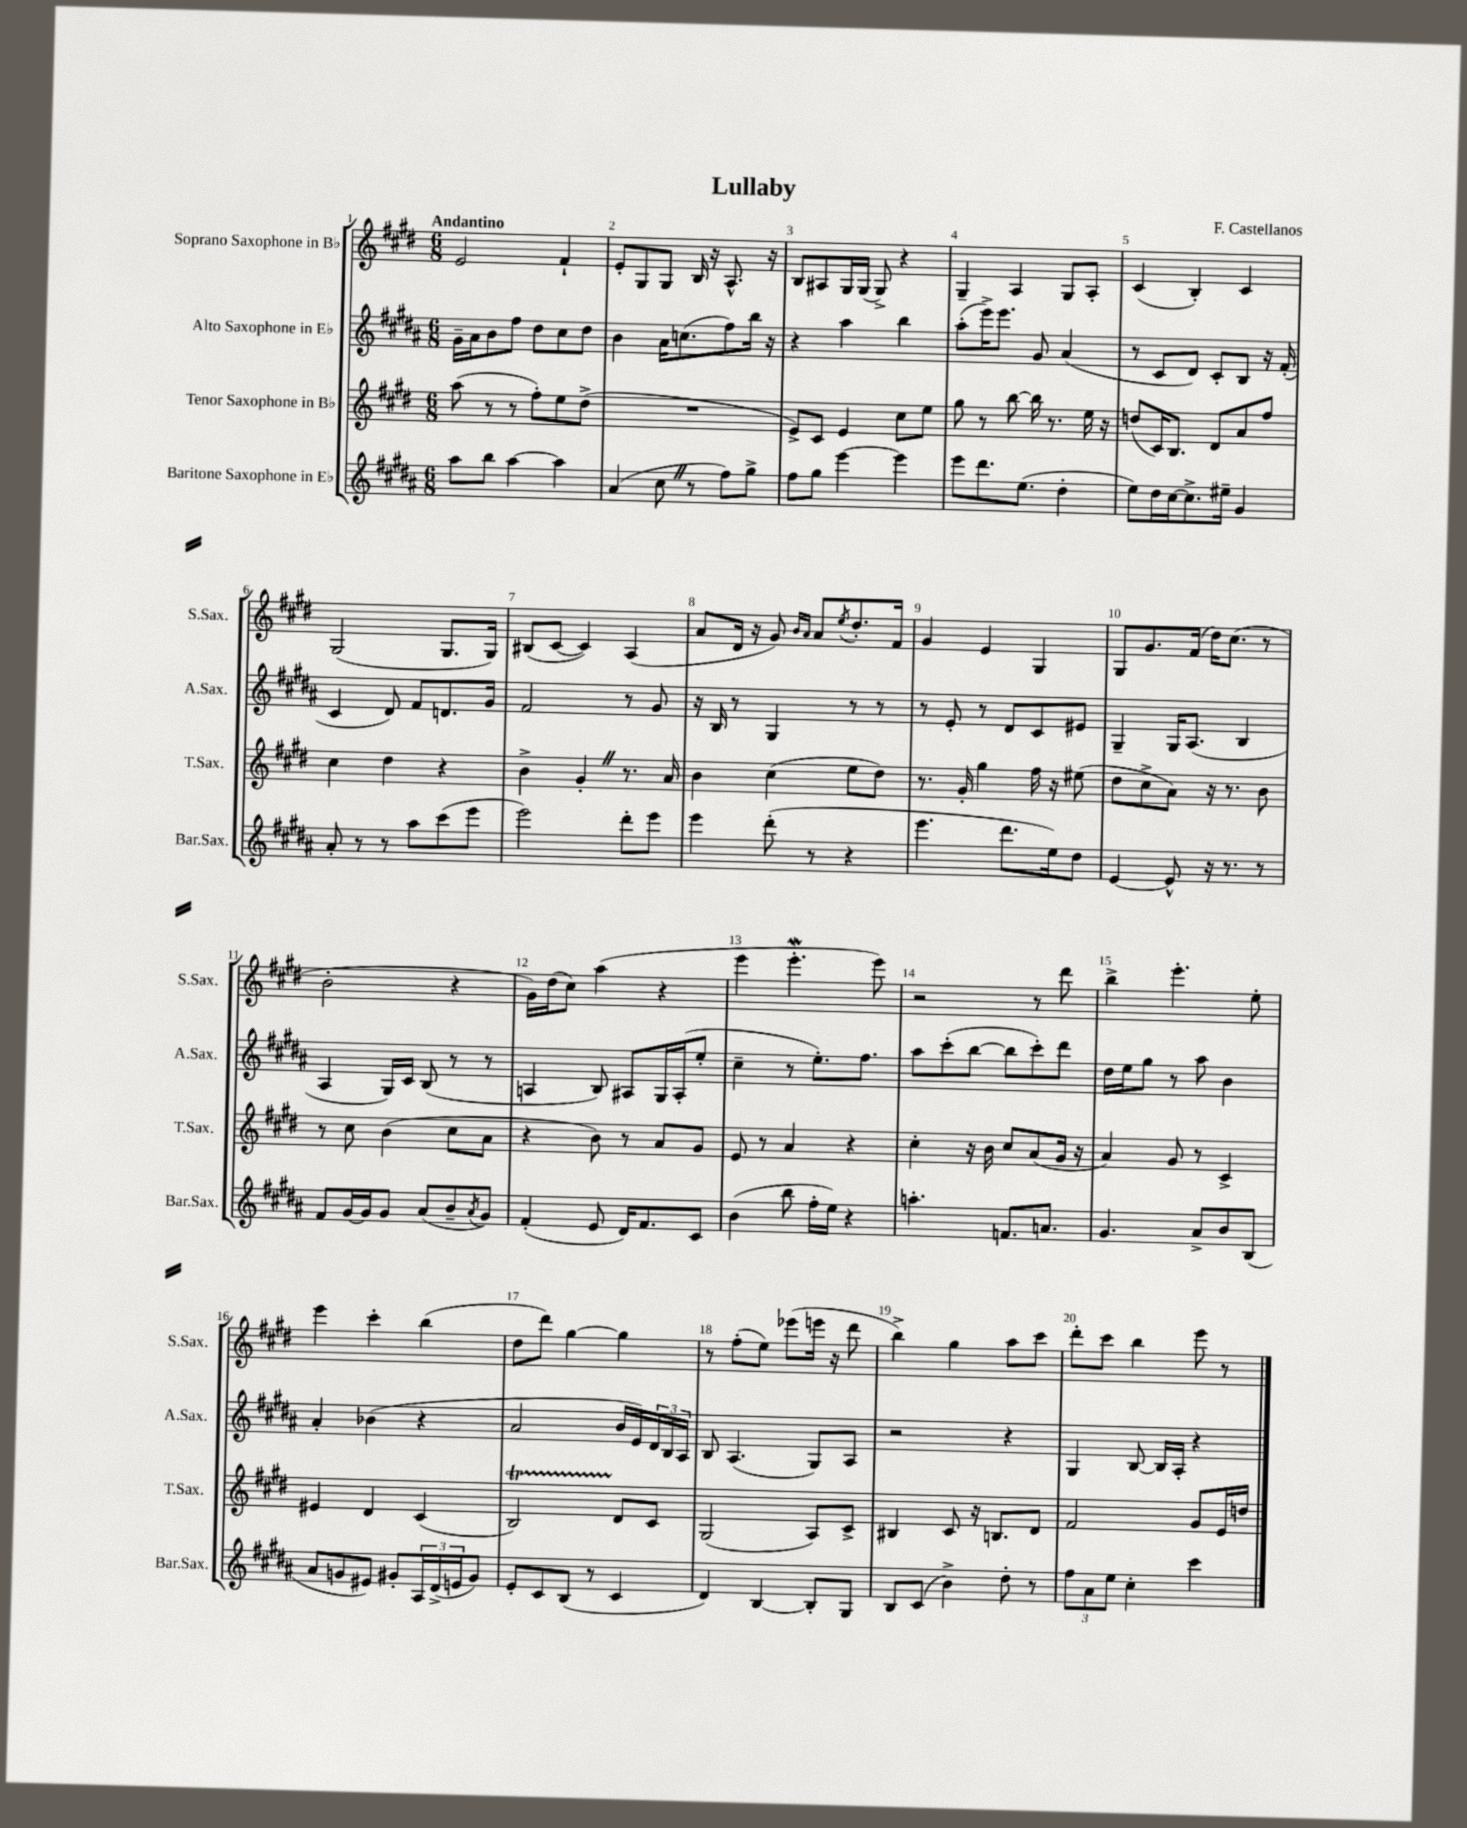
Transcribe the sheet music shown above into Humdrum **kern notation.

**kern	**kern	**kern	**kern
*staff4	*staff3	*staff2	*staff1
*clefG2	*clefG2	*clefG2	*clefG2
*k[f#c#g#d#a#]	*k[f#c#g#d#]	*k[f#c#g#d#a#]	*k[f#c#g#d#]
*M6/8	*M6/8	*M6/8	*M6/8
8aa#	(8aa	16g#~	2e
.	.	16a#	.
8bb	8r	8b	.
[4aa#	8r	8ff#	.
.	8ff#')	8dd#	.
4aa#]	8ee	8cc#	4f#`
.	(8dd#^	8dd#	.
=	=	=	=
(4a#	2.r	4b	8e'
.	.	.	8G#
8cc#	.	16a#	8G#
.	.	(8.cc	.
8r	.	.	16B
.	.	.	16r
8ff#)	.	8ff#)	8.A^^
8gg#^	.	16bb	.
.	.	16r	16r
=	=	=	=
8ff#	8e^)	4r	8B
8gg#	8c#	.	8A#
[4eee	4e	4aa#	16G#
.	.	.	(16G#
.	.	.	8G#^)
4eee]	8cc#	4bb	4r
.	8ee	.	.
=	=	=	=
8eee	8gg#	(8aa#'	4G#~
8.ddd#	8r	16eee^)	.
.	.	8.eee	.
.	[8bb	.	4A
(8.ee	.	.	.
.	16bb]	8g#	.
.	8.r	.	.
4dd#'	.	(4a#	8G#
.	16ee	.	8A'
.	16r	.	.
=	=	=	=
8ee)	(8dd	8r	(4c#
16dd#	16c#)	8c#	.
[16cc#	8.B	.	.
8.cc#^]	.	8d#)	4B')
.	8d#	8c#'	.
16ee#~	.	.	.
4g#	8a	8B	4c#
.	8ff#	16r	.
.	.	(16f#'	.
=	=	=	=
8a#'	4cc#	4c#	(2G#
8r	.	.	.
8r	4dd#	8d#)	.
8aa#	.	8f#	.
(8ccc#	4r	8.d	8.G#
8eee	.	.	.
.	.	16g#	16G#)
=	=	=	=
2eee)	4b^	2f#	(8B#
.	.	.	[8c#
.	4g#'	.	4c#])
8ddd#'	8.r	8r	(4A
8eee	.	8g#	.
.	16a	.	.
=	=	=	=
4eee	4b	16r	8a
.	.	16B	.
.	.	8r	16d#
.	.	.	16r
(8ddd#'	(4cc#	4G#	8g#)
.	.	.	16qqb
.	.	.	16qqa
8r	.	.	8a
.	.	.	8qee
4r	8ee	8r	8.dd#'
.	8dd#)	8r	.
.	.	.	16f#
=	=	=	=
4.eee	8.r	8r	4g#
.	.	8e'	.
.	16g#'	.	.
.	4gg#	8r	4e
8.ddd#	.	8d#	.
.	16ff#	8c#	4G#
16ee)	16r	.	.
8dd#	(8ee#	8e#	.
=	=	=	=
[4e	8dd#	4G#~	8G#
.	8cc#^	.	8.g#
8e^^]	8a)	16G#	.
.	.	(8.A#	(16f#
16r	16r	.	16dd#)
8.r	8.r	.	(8.cc#
.	.	4B	.
8r	8b	.	8r
=	=	=	=
8f#	8r	4A#	2b'
[16g#	8cc#	.	.
16g#]	.	.	.
8g#	(4b	16G#)	.
.	.	16c#	.
(8a#	.	(8B	.
8b~	8cc#	8r	4r
8qa#	.	.	.
8g#)	8a	8r	.
=	=	=	=
(4f#'	4r	4A	16g#)
.	.	.	(16dd#
.	.	.	8cc#)
8e	8b)	8B)	(4aa
16d#)	8r	8A#	.
8.f#	.	.	.
.	8a	16G#	4r
.	.	(16A#'	.
8c#	8g#	8ee'	.
=	=	=	=
(4b	8e	4cc#~	4eee
.	8r	.	.
8bb	4a	8r	4.eee'
16ff#'	.	8.ee')	.
16ee)	.	.	.
4r	4r	.	.
.	.	8.ff#	.
.	.	.	8eee)
=	=	=	=
4.aa'	4cc#'	8aa#	2r
.	.	(8ccc#'	.
.	16r	[8bb	.
.	16b	.	.
8.f	8cc#	8bb]	.
.	(8a	8ccc#')	8r
8.a	.	.	.
.	16g#	8ddd#	8ddd#
.	16r	.	.
=	=	=	=
4.g#	4a)	16dd#	4bb^
.	.	16ee	.
.	.	8gg#	.
.	8g#	8r	4.eee'
8a#^	8r	8aa#	.
8b	4c#^	4b	.
(8B	.	.	8ee'
=	=	=	=
8a#	4e#	4a#'	4eee
8g	.	.	.
8e#)	4d#	(4b-	4ccc#'
8g#'	.	.	.
24A#	(4c#	4r	(4bb
(24d#^	.	.	.
24e	.	.	.
8g#)	.	.	.
=	=	=	=
8e'	2B)	2a#	8dd#
8c#	.	.	8ddd#)
(8B	.	.	[4gg#
8r	.	.	.
4c#	8d#	16b	4gg#]
.	.	16e)	.
.	8c#	24d#	.
.	.	24B	.
.	.	24A#	.
=	=	=	=
4d#)	(2G#	8B	8r
.	.	(4.A#	(8ff#'
[4B	.	.	8ee)
.	.	.	(8eee-
8B']	8A)	8G#)	16eee
.	.	.	16r
8G#	8c#^	8A#	8ddd#
=	=	=	=
8B	4B#	2r	4bb^)
(8c#	.	.	.
4b^)	8c#	.	4gg#
.	16r	.	.
.	8.B	.	.
8dd#'	.	4r	8aa
8r	8d#	.	8ccc#
=	=	=	=
12ff#	2f#	4G#	8ddd#'
12a#	.	.	.
.	.	.	8ccc#
12ee	.	.	.
4cc#'	.	[8B	4bb
.	.	16B]	.
.	.	16A#'	.
4ccc#	8g#	4r	8eee
.	16e	.	8r
.	16dd	.	.
==	==	==	==
*-	*-	*-	*-
